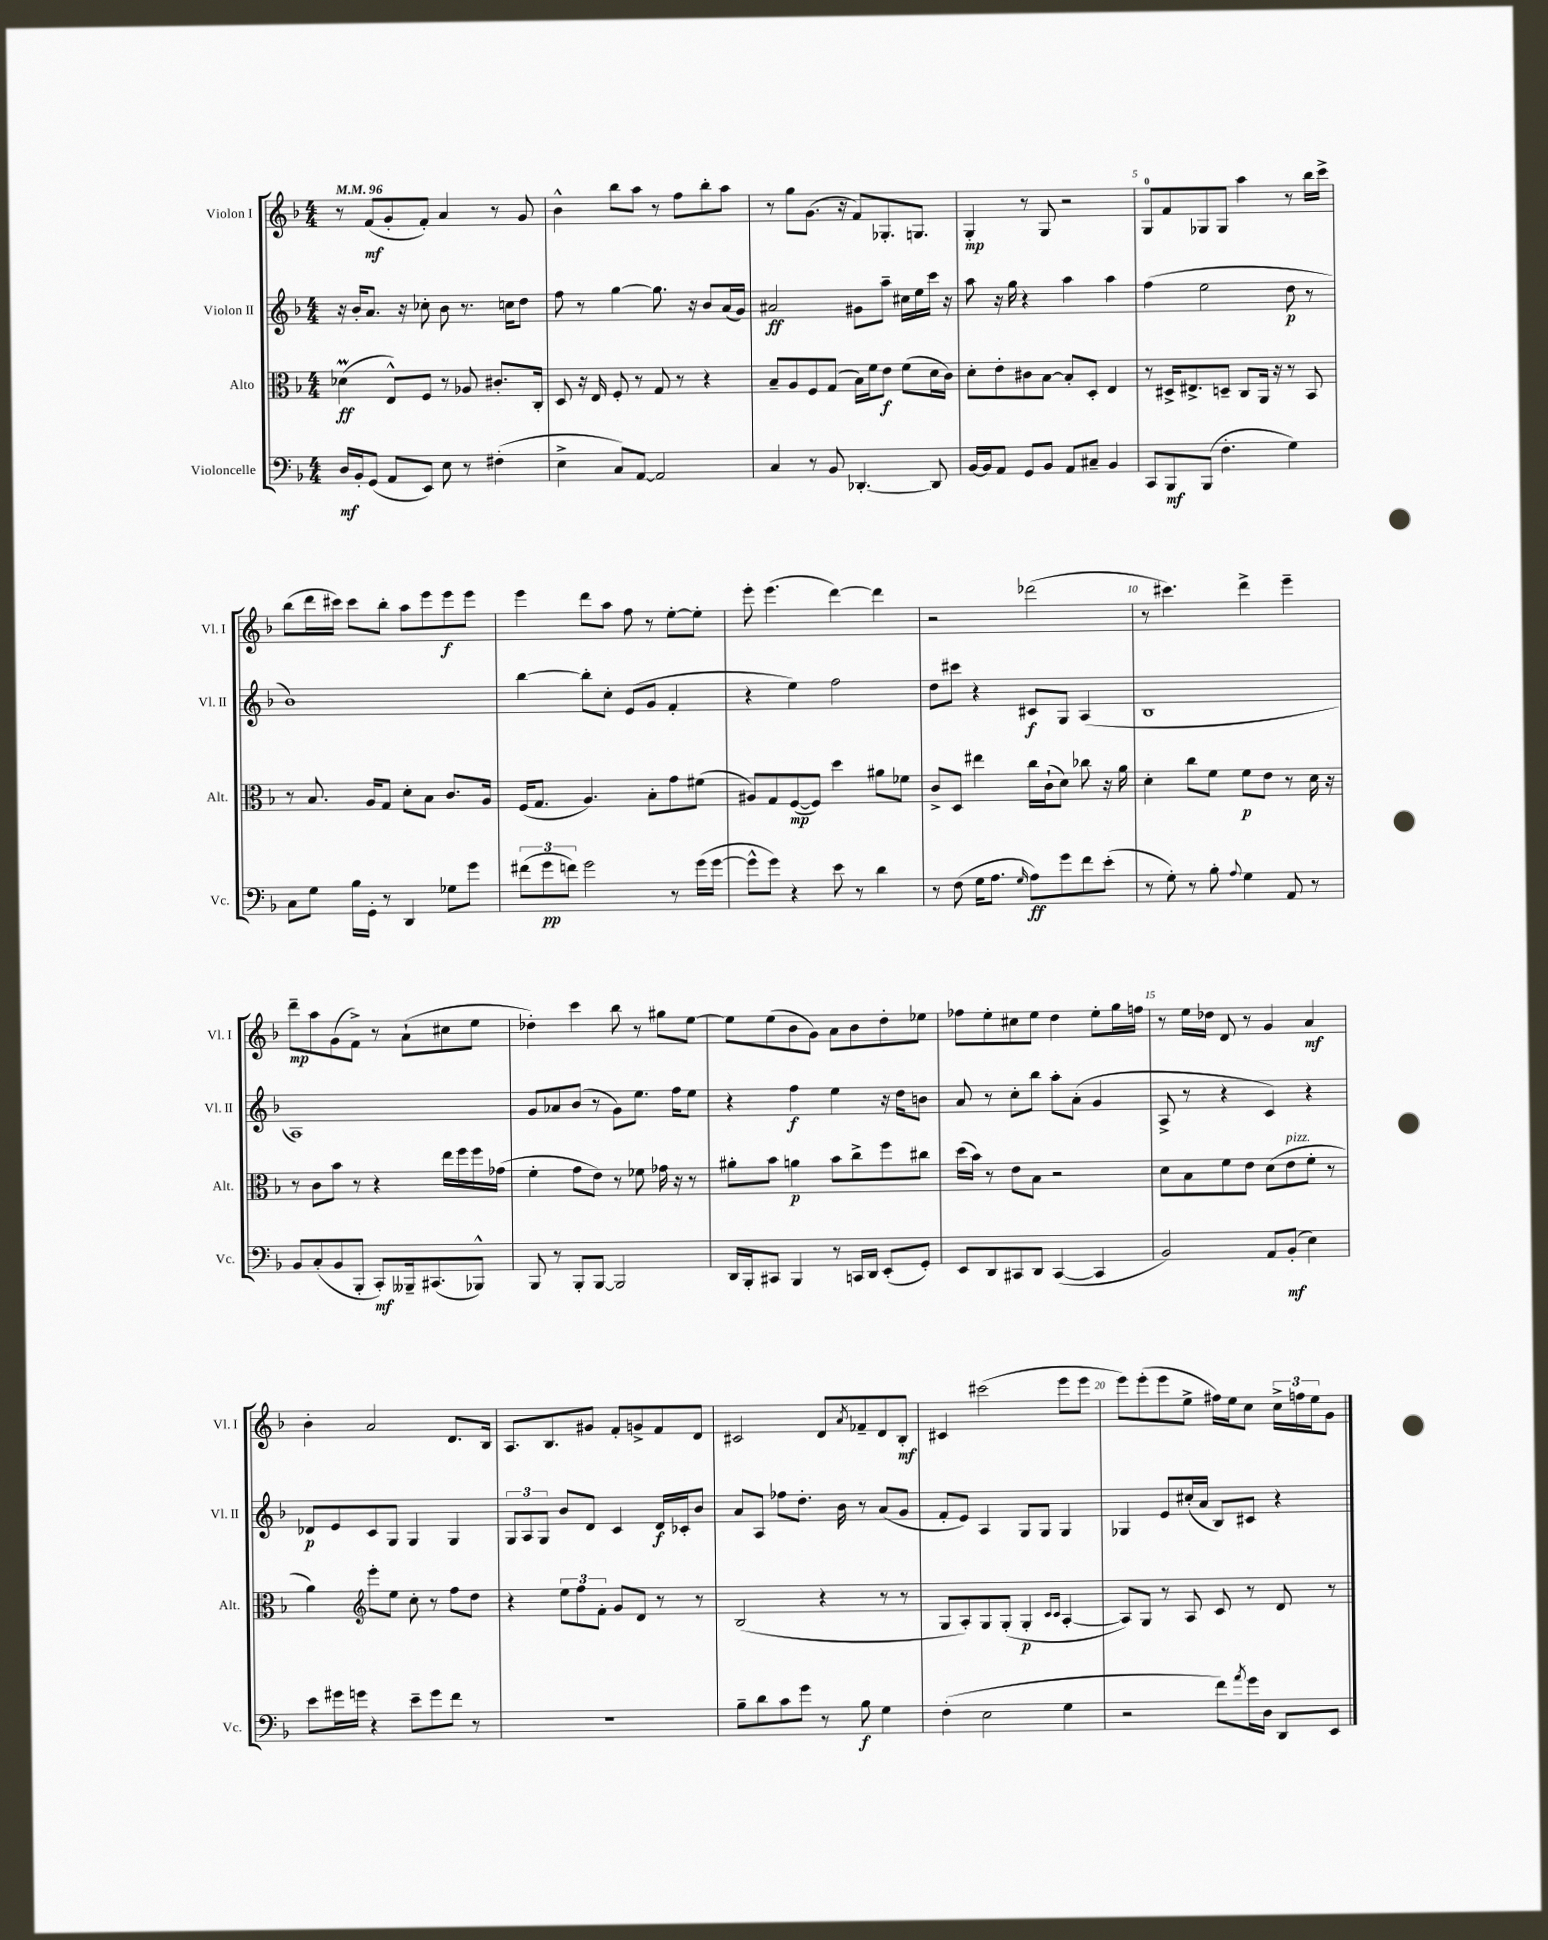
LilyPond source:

<<
\new StaffGroup <<
\new Staff = "s0" \with { instrumentName = "Violon I" shortInstrumentName = "Vl. I" } {
    \clef treble \key f \major \numericTimeSignature \time 4/4 \tempo 4 = 96
    r8 f'8\mf( g'8-. f'8-.) a'4 r8 g'8 |
    bes'4-^ bes''8 a''8 r8 f''8 bes''8-. a''8 |
    r8 g''8 g'8.( r16 f'8) ges8.-. g8. |
    g4-.\mp r8 g8 r2 |
    g8-0 f'8 ges8 ges8 a''4 r8 bes''16 c'''16-> |
    bes''8( d'''16 cis'''16) cis'''8 bes''8-. a''8 e'''8 e'''8\f e'''8 |
    e'''4 d'''8 a''8 f''8 r8 e''8~-. e''8-. |
    e'''8-. e'''4.( d'''4~) d'''4 |
    r2 des'''2( |
    r8 cis'''4.) d'''4-> e'''4-- |
    d'''8--\mp a''8 g'8( f'8->) r8 a'8-!( cis''8 e''8 |
    des''4-.) c'''4 bes''8 r8 gis''8 e''8~ |
    e''8 e''8( bes'8 g'8) a'8 bes'8 d''8-. ees''8 |
    fes''8 e''8-. cis''8 e''8 d''4 e''8-. g''16 f''16 |
    r8 e''16 des''16 d'8 r8 g'4 a'4\mf |
    bes'4-. a'2 d'8. bes16 |
    a8. bes8. gis'8 f'8-. g'8-> f'8 d'8 |
    cis'2 d'8 \acciaccatura { a'8 } fes'8-- d'8 bes8-.\mf |
    cis'4 cis'''2( e'''8 e'''8 |
    e'''8) e'''8-.( e'''8 e''8-> fis''16) e''16 c''8 \tuplet 3/2 { c''16-> f''16 e''16 } g'8 \bar "|." |
}
\new Staff = "s1" \with { instrumentName = "Violon II" shortInstrumentName = "Vl. II" } {
    \clef treble \key f \major \numericTimeSignature \time 4/4
    r16 bes'16-. a'8. r16 ces''8-. bes'8 r8. c''16 d''8 |
    f''8 r8 g''4~ g''8. r16 bes'8 a'16( g'16) |
    ais'2\ff gis'8 a''8-- cis''16 e''16 c'''16 r16 |
    a''8 r16 g''16 r4 a''4 a''4 |
    f''4( e''2 d''8\p r8 |
    bes'1) |
    bes''4~ bes''8-. c''8-. e'8( g'8 f'4-. |
    r4 e''4) f''2 |
    d''8 cis'''8 r4 cis'8\f g8 a4( |
    bes1 |
    a1) |
    g'8 aes'8 bes'8( r8 g'8) e''8. f''16 e''8 |
    r4 f''4\f e''4 r16 d''16 b'8 |
    a'8 r8 c''8-. bes''8 a''8-. a'8-.( g'4 |
    a8-> r8 r4 c'4) r4 |
    des'8\p e'8 c'8 g8 g4 g4 |
    \tuplet 3/2 { g8 a8 g8 } bes'8 d'8 c'4 d'16\f ces'16-. bes'8 |
    a'8 a8 fes''8 d''8.-. bes'16 r8 a'8( g'8 |
    f'8-. e'8) a4 g8 g8 g4 |
    ges4 e'8 cis''16-.( a'16 bes8) cis'8 r4 \bar "|." |
}
\new Staff = "s2" \with { instrumentName = "Alto" shortInstrumentName = "Alt." } {
    \clef alto \key f \major \numericTimeSignature \time 4/4
    des'4\prall\ff( e8-^) f8 r8 aes8 cis'8.-. c16-. |
    d8 r16 e16 f8-. r8 g8 r8 r4 |
    bes8-- a8 f8 g8( bes16) f'16 e'8\f f'8( d'16 c'16) |
    d'8-. e'8-. cis'8 bes8~ bes8-. d8-. e4 |
    r8 dis16-> eis8.-> d8-- c8 a,16 r16 r8 bes,8 |
    r8 bes8. a16 g8 d'8-. bes8 c'8. a16 |
    f16( g8. a4.) bes8-. g'8 fis'8( |
    ais8) g8 f8~\mp( f8) d''4 ais'8 fes'8 |
    c'8-> d8 eis''4 c''16 c'16-!( d'8) ces''8 r16 a'16 |
    d'4-. c''8 f'8 f'8\p e'8 r8 d'16 r16 |
    r8 c'8 bes'8 r8 r4 e''16 f''16 f''16 ges'16( |
    f'4-. g'8 e'8) r8 fes'8 ges'16 r16 r8 |
    ais'8-. bes'8 a'4\p bes'8 c''8-> f''8 cis''8 |
    d''16( bes'16) r8 e'8 bes8 r2 |
    d'8 bes8 f'8 e'8 d'8( e'8^\markup { \italic "pizz." } f'8-. r8 |
    a'4) \clef treble e'''8-. e''8 c''8-. r8 f''8 d''8 |
    r4 \tuplet 3/2 { e''8 f''8 f'8-. } g'8 d'8 r8 r8 |
    bes2( r4 r8 r8 |
    g8 a8-.) g8 g8-.( g4-.\p \grace { c'16 c'16 } a4~-. |
    a8) g8 r8 a8 c'8 r8 d'8 r8 \bar "|." |
}
\new Staff = "s3" \with { instrumentName = "Violoncelle" shortInstrumentName = "Vc." } {
    \clef bass \key f \major \numericTimeSignature \time 4/4
    d16\mf bes,16-. g,8( a,8 e,8) e8 r8 fis4-.( |
    e4-> c8) a,8~ a,2 |
    c4 r8 bes,8 des,4.~-. des,8 |
    bes,16~ bes,16 a,8 g,8 bes,8 a,8 cis8-- bes,4 |
    c,8 bes,,8\mf bes,,8( f4.-. g4) |
    c8 g8 bes16 g,16-. r8 d,4 ges8 g'8 |
    \tuplet 3/2 { fis'8( g'8\pp f'8) } g'2 r8 g'16( g'16~ |
    g'8-^ g'8) r4 e'8 r8 d'4 |
    r8 f8( g16 a8. \grace { g16 } a8\ff) g'8 f'8 e'8-.( |
    r8 g8-.) r8 bes8-. \appoggiatura { a8 } g4 a,8 r8 |
    bes,8 c8-.( bes,8 bes,,8-. c,8-.\mf) beses,,16-- cis,8.( bes,,8-^) |
    bes,,8 r8 bes,,8-. bes,,8~ bes,,2 |
    d,16 bes,,16-. cis,8 bes,,4 r8 c,16 d,16 e,8-.( g,8-.) |
    e,8 d,8 cis,8 d,8 cis,4~( cis,4 |
    bes,2) a,8 bes,8-.\mf( e4) |
    e'8 gis'16 g'16 r4 e'8-- g'8 f'8 r8 |
    R1 |
    bes8-- d'8 c'8 g'8 r8 bes8\f g4 |
    f4-.( e2 g4 |
    r2 f'8) \acciaccatura { a'8 } g'16 d16 d,8 e,8 \bar "|." |
}
>>
>>
\layout { \context { \Score \override BarNumber.break-visibility = ##(#f #t #t) barNumberVisibility = #(every-nth-bar-number-visible 5) } }
